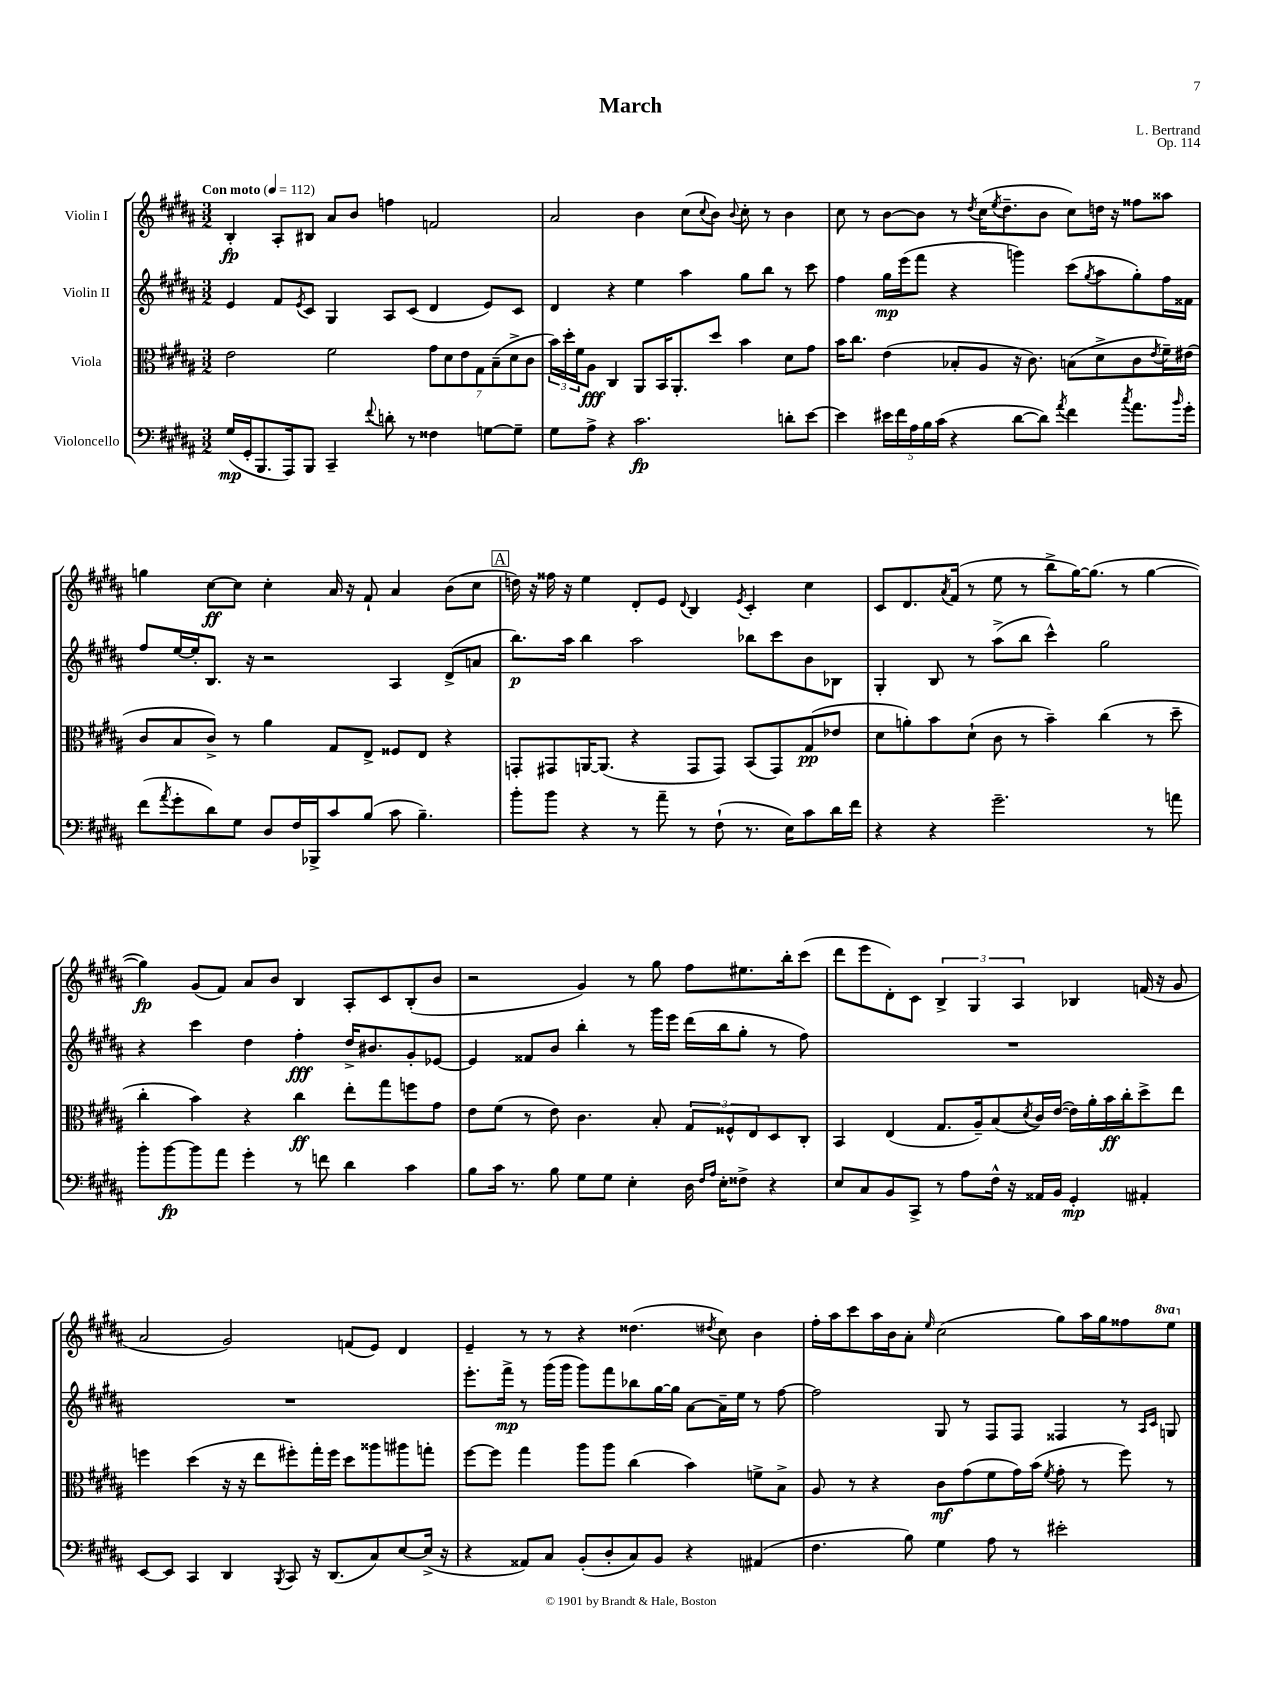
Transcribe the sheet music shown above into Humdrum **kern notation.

**kern	**dynam	**kern	**dynam	**kern	**dynam	**kern	**dynam
*part4	*part4	*part3	*part3	*part2	*part2	*part1	*part1
*staff4	*staff4	*staff3	*staff3	*staff2	*staff2	*staff1	*staff1
*I"Violoncello	*	*I"Viola	*	*I"Violin II	*	*I"Violin I	*
*clefF4	*	*clefC3	*	*clefG2	*	*clefG2	*
*k[f#c#g#d#a#]	*	*k[f#c#g#d#a#]	*	*k[f#c#g#d#a#]	*	*k[f#c#g#d#a#]	*
*M3/2	*	*M3/2	*	*M3/2	*	*M3/2	*
*MM112	*	*MM112	*	*MM112	*	*MM112	*
=1	=1	=1	=1	=1	=1	=1	=1
!	!	!	!	!	!	!LO:TX:a:B:t=Con moto	!
(16G#/LL	mp	2e\	.	4e/	.	4B'/	fp
16GG#'/J	.	.	.	.	.	.	.
8.BBB/	.	.	.	.	.	.	.
.	.	.	.	8f#/L	.	8A#'/L	.
16AAA#/k)	.	.	.	.	.	.	.
.	.	.	.	8qe/	.	.	.
8BBB/J	.	.	.	8c#/J	.	8B#X/J	.
4CC#~/	.	2f#\	.	4G#/	.	8a#/L	.
.	.	.	.	.	.	8b/J	.
8qqf#/	.	.	.	.	.	.	.
8dn'\	.	.	.	8A#/L	.	4ffn\	.
8r	.	.	.	(8c#/J	.	.	.
4F##X\	.	14g#\L	.	4d#/	.	2fn/	.
.	.	14d#\	.	.	.	.	.
.	.	14e\	.	.	.	.	.
.	.	14G#\	.	.	.	.	.
[8Gn\L	.	.	.	8e/L)	.	.	.
.	.	(14B~\	.	.	.	.	.
.	.	14d#^\	.	.	.	.	.
8G~\J]	.	.	.	8c#/J	.	.	.
.	.	14c#\J	.	.	.	.	.
=2	=2	=2	=2	=2	=2	=2	=2
8G#\L	.	24b\LL)	.	4d#/	.	2a#/	.
.	.	24dd#'\	.	.	.	.	.
.	.	24f#\J	.	.	.	.	.
8A#^\J	.	8A#\J	fff	.	.	.	.
4r	.	4C#/	.	4r	.	.	.
2.c#\	fp	8AA#/L	.	4ee\	.	4b\	.
.	.	16BB/K	.	.	.	.	.
.	.	8.AA#'/	.	.	.	.	.
.	.	.	.	4aa#\	.	(8cc#\L	.
.	.	.	.	.	.	8qqcc#/	.
.	.	8dd#/J	.	.	.	8b\J)	.
.	.	.	.	.	.	8qqb/	.
.	.	4b\	.	8gg#\L	.	8cc#'\	.
.	.	.	.	8bb\J	.	8r	.
8dn'\L	.	8d#\L	.	8r	.	4b\	.
[8e\J	.	8g#\J	.	8ccc#\	.	.	.
=3	=3	=3	=3	=3	=3	=3	=3
4e\]	.	16b\KL	.	4ff#\	.	8cc#\	.
.	.	8.cc#\J	.	.	.	.	.
.	.	.	.	.	.	8r	.
20e#X\LL	.	(4e\	.	16gg#\LL	mp	[8b\L	.
20f#\	.	.	.	.	.	.	.
.	.	.	.	(16eee\J	.	.	.
20A#\	.	.	.	.	.	.	.
.	.	.	.	8fff#\J	.	8b\J]	.
20B\	.	.	.	.	.	.	.
(20c#\JJ	.	.	.	.	.	.	.
4r	.	8B-X'/L	.	4r	.	8r	.
.	.	.	.	.	.	8qdd#/	.
.	.	8A#/J	.	.	.	(16cc#\KL	.
.	.	.	.	.	.	8qee/	.
.	.	.	.	.	.	8.dd#~\	.
[8d#\L	.	16r	.	4gggn\)	.	.	.
.	.	8.c#\)	.	.	.	.	.
8d#\J])	.	.	.	.	.	8b\J	.
8qa#/	.	.	.	.	.	.	.
4f#\	.	(8Bn\L	.	(8ccc#\L	.	8cc#\L)	.
.	.	.	.	8qgg#/	.	.	.
.	.	8d#^\	.	8aa#\	.	16ddn\Jk	.
.	.	.	.	.	.	16r	.
8qcc#/	.	.	.	.	.	.	.
8.a#\L	.	8c#\	.	8gg#'\)	.	8ff##X\L	.
.	.	8qe/	.	.	.	.	.
.	.	16f#~\L)	.	16ff#\L	.	8aa##X\J	.
16qqb/	.	.	.	.	.	.	.
16g#'\Jk	.	(16e#X\JJ	.	16f##X\JJ	.	.	.
!!LO:LB:g=z
=4	=4	=4	=4	=4	=4	=4	=4
(8f#\L	.	8c#/L	.	8ff#/L	.	4ggn\	.
8qa#/	.	.	.	.	.	.	.
8g#'\	.	8B/	.	[16ee/L	.	.	.
.	.	.	.	16ee'/J]	.	.	.
8d#\)	.	8c#^/J)	.	8.B/J	.	[8cc#\L	ff
8G#\J	.	8r	.	.	.	8cc#\J]	.
.	.	.	.	16r	.	.	.
8D#/L	.	4a#\	.	2r	.	4cc#'\	.
16F#/L	.	.	.	.	.	.	.
16BBB-X^/J	.	.	.	.	.	.	.
8c#/	.	8G#/L	.	.	.	16a#/	.
.	.	.	.	.	.	16r	.
(8B/J	.	8E^/J	.	.	.	8f#`/	.
8c#\	.	8F##X/L	.	4A#/	.	4a#/	.
4.B~\)	.	8E/J	.	.	.	.	.
.	.	4r	.	(8d#^/L	.	(8b\L	.
.	.	.	.	8an/J	.	8cc#\J	.
!!LO:REH:place=s1:t=A
=5	=5	=5	=5	=5	=5	=5	=5
8b'\L	.	8GGn'/L	.	8.bb\L)	p	16ddn\)	.
.	.	.	.	.	.	16r	.
8b\J	.	8GG#X/	.	.	.	16ff##X\	.
.	.	.	.	16aa#\Jk	.	16r	.
4r	.	[16AAn/K	.	4bb\	.	4ee\	.
.	.	(8.AA/J]	.	.	.	.	.
8r	.	4r	.	2aa#\	.	8d#'/L	.
8a#~\	.	.	.	.	.	8e/J	.
.	.	.	.	.	.	8qqd#/	.
8r	.	8GG#/L	.	.	.	4B/	.
(8F#`\	.	8GG#/J)	.	.	.	.	.
.	.	.	.	.	.	8qe/	.
8.r	.	(8BB/L	.	8bb-X\L	.	4c#'/	.
.	.	8GG#/)	.	8ccc#\	.	.	.
16E\KL)	.	.	.	.	.	.	.
8c#\	.	(8G#/	pp	8b\	.	4cc#\	.
16d#\L	.	8e-X/J	.	8B-X\J	.	.	.
16f#\JJ	.	.	.	.	.	.	.
=6	=6	=6	=6	=6	=6	=6	=6
4r	.	8d#\L	.	4G#'/	.	8c#/L	.
.	.	8an'\)	.	.	.	8.d#/	.
4r	.	8b\	.	8B/	.	.	.
.	.	.	.	.	.	8qa#/	.
.	.	.	.	.	.	(16f#/Jk	.
.	.	(8d#`\J	.	8r	.	8r	.
2.g#~\	.	8c#\	.	(8aa#^\L	.	8ee\	.
.	.	8r	.	8bb\J	.	8r	.
.	.	4b~\)	.	4ccc#^^\)	.	8bb^\L	.
.	.	.	.	.	.	[16gg#\K)	.
.	.	.	.	.	.	(8.gg#\J]	.
.	.	(4cc#\	.	2gg#\	.	.	.
.	.	.	.	.	.	8r	.
8r	.	8r	.	.	.	[4gg#\	.
8an\	.	8dd#~\	.	.	.	.	.
!!LO:LB:g=z
=7	=7	=7	=7	=7	=7	=7	=7
8b'\L	.	4cc#'\	.	4r	.	4gg#\])	fp
[8b\	fp	.	.	.	.	.	.
8b\]	.	4b\)	.	4ccc#\	.	(8g#/L	.
8a#\J	.	.	.	.	.	8f#/J)	.
4g#'\	.	4r	.	4dd#\	.	8a#/L	.
.	.	.	.	.	.	8b/J	.
8r	.	4cc#\	ff	4ff#'\	fff	4B/	.
8fn\	.	.	.	.	.	.	.
4d#\	.	8ee'\L	.	16dd#^/KL	.	8A#'/L	.
.	.	.	.	8.b#X/	.	.	.
.	.	8gg#\	.	.	.	8c#/	.
4c#\	.	8ffn\	.	8g#'/	.	(8B'/	.
.	.	8g#\J	.	[8e-X/J	.	8b/J	.
=8	=8	=8	=8	=8	=8	=8	=8
8B\L	.	8e\L	.	4e-/]	.	2r	.
16c#\Jk	.	(8f#\J	.	.	.	.	.
8.r	.	.	.	.	.	.	.
.	.	8r	.	8f##X/L	.	.	.
8B\	.	8e\)	.	8b/J	.	.	.
8G#\L	.	4.c#\	.	4bb'\	.	4g#/)	.
8G#\J	.	.	.	.	.	.	.
4E'\	.	.	.	8r	.	8r	.
.	.	8B'/	.	16ggg#\LL	.	8gg#\	.
.	.	.	.	16eee\JJ	.	.	.
16D#\	.	12G#/L	.	(16ddd#\LL	.	8ff#\L	.
16qqF#/LL	.	.	.	.	.	.	.
16qqA#/JJ	.	.	.	.	.	.	.
16E'\KL	.	.	.	16bb\J	.	.	.
.	.	12F##X^^/	.	.	.	.	.
8F##X^\J	.	.	.	8gg#'\J	.	8.ee#X\	.
.	.	12E/	.	.	.	.	.
4r	.	8D#/	.	8r	.	.	.
.	.	.	.	.	.	16bb'\k	.
.	.	8C#'/J	.	8ff#\)	.	(8ccc#\J	.
=9	=9	=9	=9	=9	=9	=9	=9
8E/L	.	4BB/	.	1.r	.	8ddd#\L	.
8C#/	.	.	.	.	.	8eee\	.
8BB/	.	(4E/	.	.	.	8d#'\)	.
8CC#^/J	.	.	.	.	.	8c#\J	.
8r	.	8.G#/L	.	.	.	6B^/	.
8A#\L	.	.	.	.	.	.	.
.	.	.	.	.	.	6G#/	.
.	.	16A#~/k)	.	.	.	.	.
16F#^^\Jk	.	(8B/	.	.	.	.	.
16r	.	.	.	.	.	.	.
.	.	.	.	.	.	6A#/	.
.	.	8qd#/	.	.	.	.	.
16AA##X/LL	.	16c#/L)	.	.	.	.	.
16BB/JJ	.	([16e/JJ	.	.	.	.	.
4GG#'/	mp	16e\LL])	.	.	.	4B-X/	.
.	.	16a#'\	.	.	.	.	.
.	.	16b\	ff	.	.	.	.
.	.	16cc#'\J	.	.	.	.	.
4AA#X'/	.	8dd#^\	.	.	.	(16fn/	.
.	.	.	.	.	.	16r	.
.	.	8ee\J	.	.	.	8g#/	.
!!LO:LB:g=z
=10	=10	=10	=10	=10	=10	=10	=10
[8EE/L	.	4ffn\	.	1.r	.	2a#/	.
8EE/J]	.	.	.	.	.	.	.
4CC#/	.	(4dd#\	.	.	.	.	.
4DD#/	.	16r	.	.	.	2g#/)	.
.	.	16r	.	.	.	.	.
.	.	8ee\L	.	.	.	.	.
8qBBB/	.	.	.	.	.	.	.
8CC#/	.	8ff#X'\)	.	.	.	.	.
16r	.	16gg#'\L	.	.	.	.	.
(8.DD#/L	.	16ff#\JJ	.	.	.	.	.
.	.	8dd#\L	.	.	.	(8fn/L	.
8C#/)	.	8aa##X\	.	.	.	8e/J)	.
[8E/	.	8aa#X\	.	.	.	4d#/	.
(16E^/Jk]	.	8ggn'\J	.	.	.	.	.
16r	.	.	.	.	.	.	.
=11	=11	=11	=11	=11	=11	=11	=11
4r	.	[8ff#\L	.	8.eee'\L	.	4e~/	.
.	.	8ff#\J]	.	.	.	.	.
.	.	.	.	16fff#^\Jk	mp	.	.
8AA##X/L)	.	4gg#\	.	8r	.	8r	.
8C#/J	.	.	.	(16ggg#\LL	.	8r	.
.	.	.	.	16ggg#\JJ	.	.	.
(8BB'/L	.	8aa#\L	.	8ggg#\L)	.	4r	.
8D#'/	.	8aa#\J	.	8fff#\	.	.	.
8C#/)	.	(4cc#\	.	8bb-X\	.	(4.dd##X\	.
8BB/J	.	.	.	[16gg#\L	.	.	.
.	.	.	.	16gg#\JJ]	.	.	.
4r	.	4b\)	.	[8a#\L	.	.	.
.	.	.	.	.	.	8qdd#X/	.
.	.	.	.	16a#~\L]	.	8cc#\)	.
.	.	.	.	16ee\JJ	.	.	.
(4AA#X/	.	8fn^\L	.	8r	.	4b\	.
.	.	8B^\J	.	[8ff#\	.	.	.
=12	=12	=12	=12	=12	=12	=12	=12
4.F#\	.	8A#/	.	2ff#\]	.	16ff#'\LL	.
.	.	.	.	.	.	16aa#\J	.
.	.	8r	.	.	.	8ccc#\	.
.	.	4r	.	.	.	16aa#\L	.
.	.	.	.	.	.	16b\J	.
8B\)	.	.	.	.	.	8a#'\J	.
.	.	.	.	.	.	16qqee/	.
4G#\	.	8c#\L	mf	8G#/	.	(2cc#\	.
.	.	(8g#\	.	8r	.	.	.
8A#\	.	8f#\	.	8F#/L	.	.	.
8r	.	16g#\L)	.	8F#/J	.	.	.
.	.	(16b\JJ	.	.	.	.	.
.	.	8qf#/	.	.	.	.	.
2e#X'\	.	8g#'\	.	4F##X/	.	8gg#\L)	.
.	.	8r	.	.	.	16aa#\L	.
.	.	.	.	.	.	16gg#\J	.
.	.	8ff#\)	.	8r	.	8ff##X\	.
.	.	.	.	16qqA#/LL	.	.	.
.	.	.	.	16qqc#/JJ	.	.	.
*	*	*	*	*	*	*8va	*
.	.	8r	.	8Gn/	.	8eee\J	.
*	*	*	*	*	*	*X8va	*
==	==	==	==	==	==	==	==
*-	*-	*-	*-	*-	*-	*-	*-
